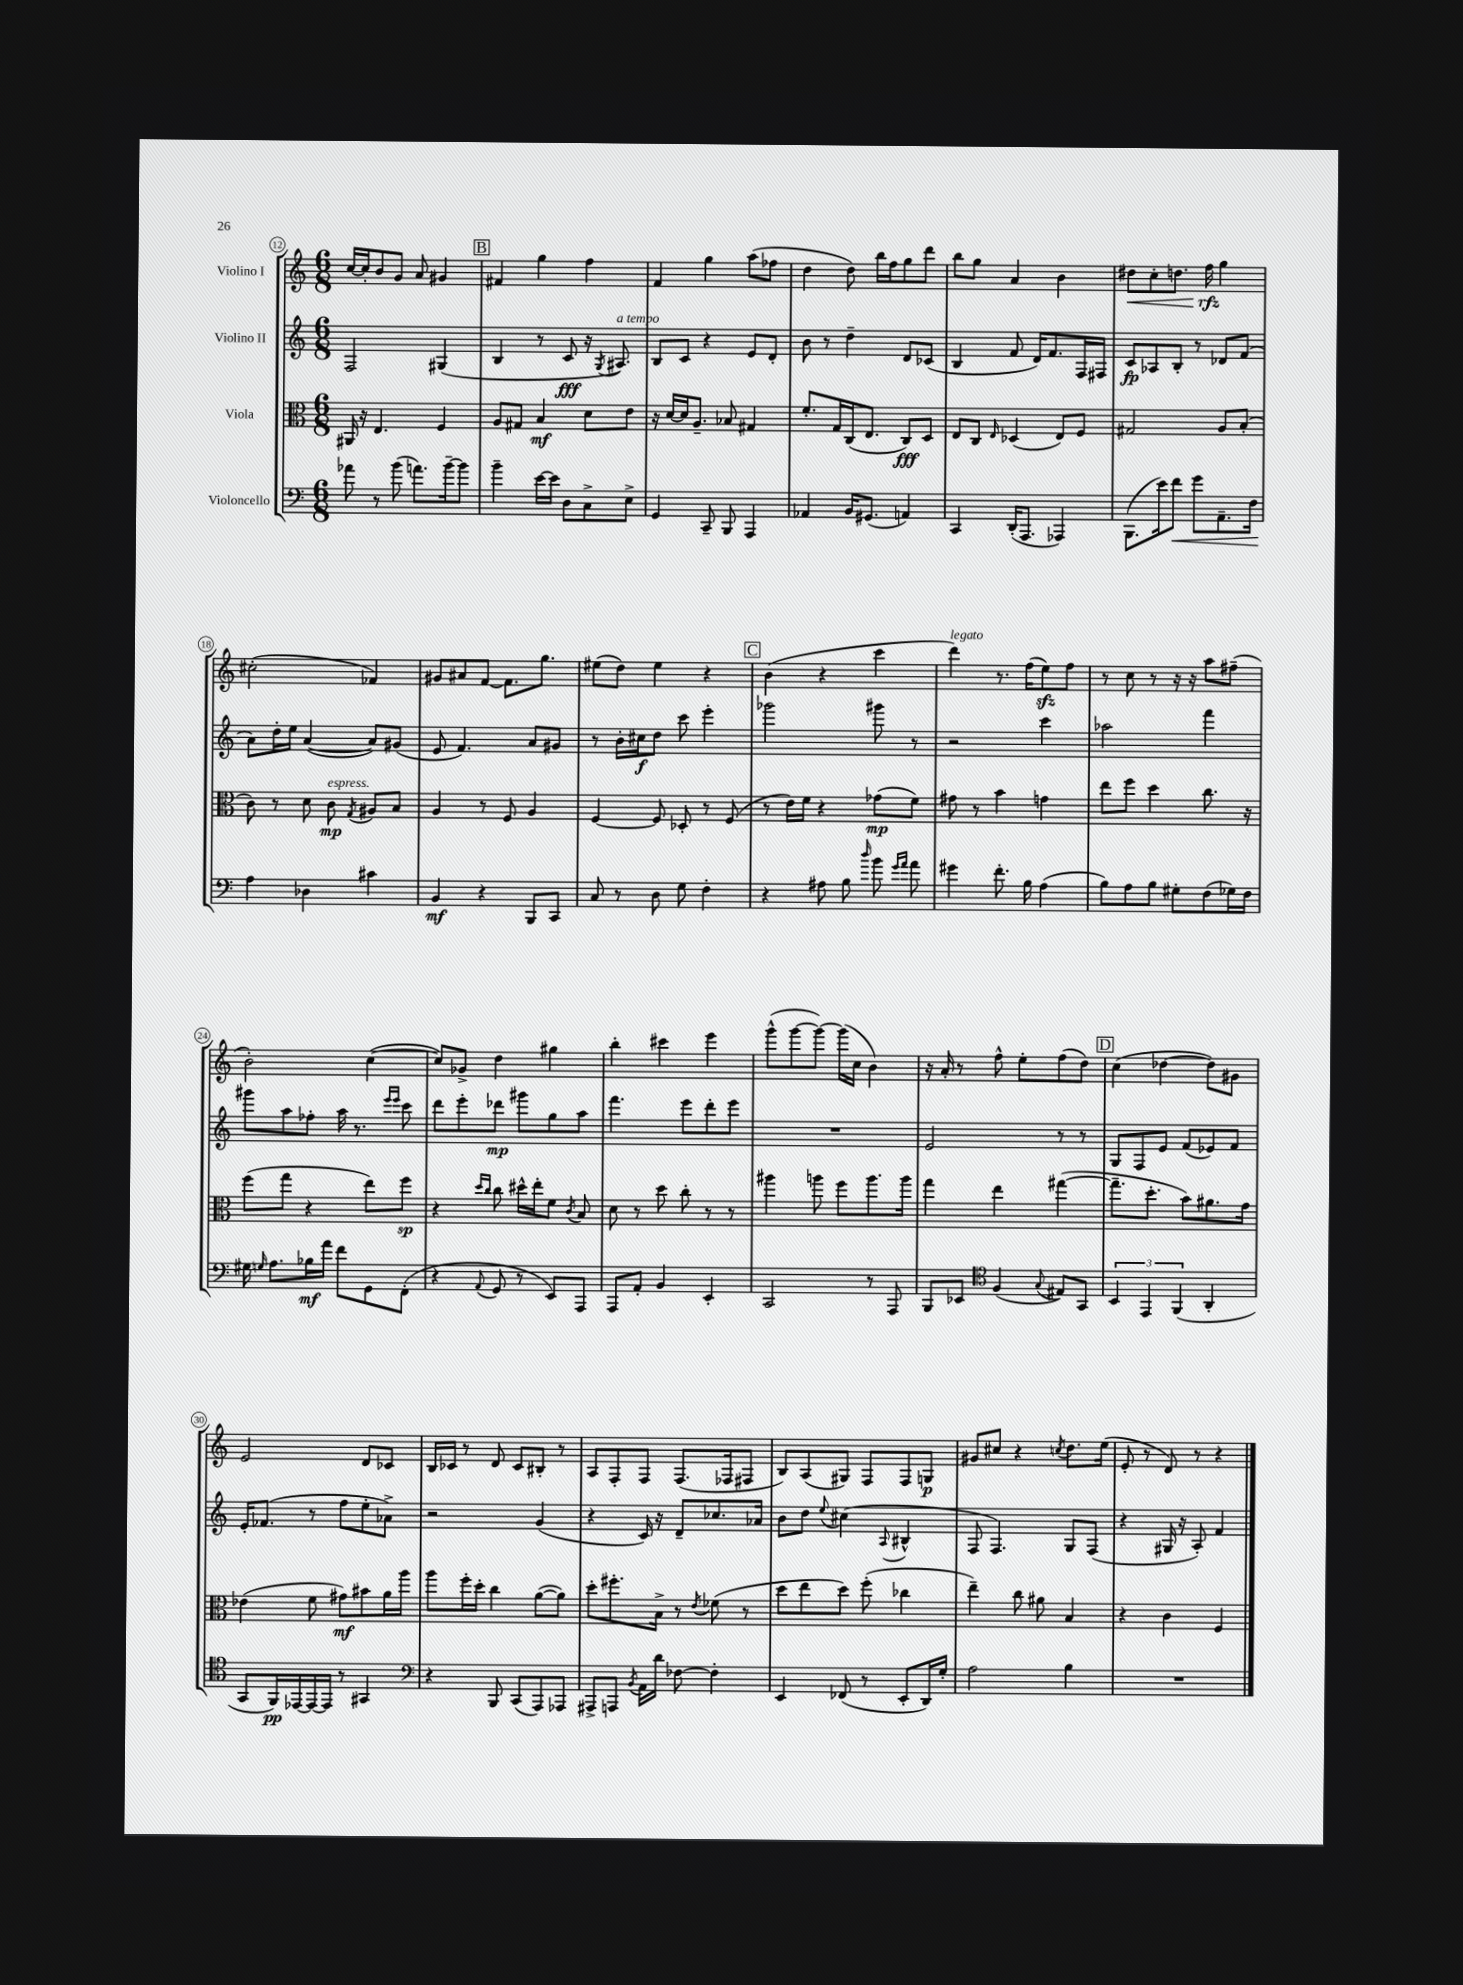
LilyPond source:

<<
\new StaffGroup <<
\new Staff = "s0" \with { instrumentName = "Violino I" } {
    \clef treble \key c \major \numericTimeSignature \time 6/8
    \autoBeamOff c''16[~ c''16-. b'8 g'8] a'8 gis'4 |
    \mark \markup { \box "B" } fis'4 g''4 f''4 |
    f'4 g''4 a''8[( fes''8] |
    d''4 d''8) b''16[ f''16 g''8 d'''8] |
    b''8[ g''8] a'4 b'4 |
    dis''8[\< c''8-. d''8.] f''16\rfz\! g''4 |
    cis''2-.( fes'4) |
    gis'8[ ais'8 f'8]~ f'8.[ g''8.] |
    eis''8[( d''8]) eis''4 r4 |
    \mark \markup { \box "C" } b'4( r4 c'''4 |
    d'''4^\markup { \italic "legato" }) r8. f''16[( e''8\sfz) f''8] |
    r8 c''8 r8 r16 r16 a''8[ fis''8]--( |
    b'2-.) c''4~( |
    c''8[) ges'8]-> d''4 gis''4 |
    b''4-. cis'''4 e'''4 |
    g'''8[-^( g'''8~ g'''8]~) g'''16[( c''16] b'4) |
    r16 a'16-. r8 f''8-^ e''8[-. f''8( d''8]) |
    \mark \markup { \box "D" } c''4( des''4~ des''8[) gis'8] |
    e'2 d'8[ ces'8] |
    b16[ ces'16] r8 d'8 ces'8[ bis8]-. r8 |
    a8[ f8-. f8] f8.[( fes16 fis8] |
    b8[) a8( gis8]) f8[ f8 g8]\p |
    gis'8[ cis''8] r4 \acciaccatura { c''8 } d''8.[ e''16]( |
    e'8-. r8 d'8) r8 r4 \bar "|." |
}
\new Staff = "s1" \with { instrumentName = "Violino II" } {
    \clef treble \key c \major \numericTimeSignature \time 6/8
    \autoBeamOff f2 gis4( |
    \mark \markup { \box "B" } b4 r8 c'8\fff r16 \acciaccatura { g8 } ais8.^\markup { \italic "a tempo" }) |
    b8[ c'8] r4 e'8[ d'8]-. |
    b'8 r8 d''4-- d'8[ ces'8]( |
    b4 f'8 d'16[) f'8. f16 fis16] |
    c'8[\fp aes8 b8]-. r8 des'8[ f'8]( |
    a'8[) d''16-. e''16] a'4~( a'8[) gis'8]( |
    e'8 f'4.) a'8[ gis'8] |
    r8 b'16[-. cis''16\f d''8] c'''8 e'''4-. |
    \mark \markup { \box "C" } ges'''2 gis'''8 r8 |
    r2 c'''4 |
    aes''2 f'''4 |
    gis'''8[ a''8 fes''8]-. a''16 r8. \grace { e'''16[ e'''16] } c'''8 |
    d'''8[ e'''8-. des'''8]\mp gis'''8[ g''8 a''8] |
    f'''4. e'''8[ d'''8-. e'''8] |
    R2. |
    e'2 r8 r8 |
    \mark \markup { \box "D" } g8[ f8 e'8] f'8[( ees'8) f'8] |
    e'16[-. fes'8.]( r8 f''8[ e''8-. aes'8]->) |
    r2 g'4( |
    r4 c'16) r16 d'8[-- ces''8. aes'16] |
    b'8[ d''8] \appoggiatura { e''8 } cis''4( \appoggiatura { a8 } bis4-^ |
    f8 f4.) g8[ f8]( |
    r4 gis16 r16 a8-.) f'4 \bar "|." |
}
\new Staff = "s2" \with { instrumentName = "Viola" } {
    \clef alto \key c \major \numericTimeSignature \time 6/8
    \autoBeamOff ais,16 r16 e4. f4 |
    \mark \markup { \box "B" } a8[ gis8] b4\mf d'8[ e'8] |
    r16 d'16[~ d'16 a8.]-- bes8 gis4 |
    f'8.[-. g16 c16( e8.] c8[\fff) d8] |
    e8[ c8] \grace { e16 } des4( e8[) f8] |
    gis2 a8[ b8]-.( |
    c'8) r8 d'8 c'8\mp^\markup { \italic "espress." } \acciaccatura { g8 } ais8[ b8] |
    a4 r8 f8 a4 |
    f4~ f8 des8-. r8 f8( |
    \mark \markup { \box "C" } r8 e'16[) f'16] r4 ges'8[\mp( f'8]) |
    gis'8 r8 b'4 g'4 |
    e''8[ f''8] d''4 c''8. r16 |
    f''8[( g''8] r4 e''8[) f''8]\sp |
    r4 \grace { d''16[ c''16] } c''8 dis''16[-^ e''16-. f'8] \acciaccatura { c'8 } b8 |
    d'8 r8 d''8 c''8-. r8 r8 |
    ais''4 a''8 f''8[ a''8. a''16] |
    g''4 e''4 gis''4~( |
    \mark \markup { \box "D" } gis''8.[-- d''8.]-. b'8[) ais'8. g'16] |
    ees'4( f'8 gis'8[\mf) bis'8 a'16 a''16] |
    a''8[ f''16-. d''16]-. c''4 a'8[~( a'8]) |
    d''8[-. fis''8.-. b16]-> r8 \acciaccatura { e'8 } fes'8( r8 |
    d''8[ e''8 d''8]) f''8-.( ces''4 |
    e''4--) c''8 ais'8 b4 |
    r4 c'4 f4 \bar "|." |
}
\new Staff = "s3" \with { instrumentName = "Violoncello" } {
    \clef bass \key c \major \numericTimeSignature \time 6/8
    \autoBeamOff aes'8 r8 b'8( a'8.[) b'16~-- b'8] |
    \mark \markup { \box "B" } b'4-- e'16[~ e'16] d8[ c8-> e8]-> |
    g,4 c,8-- b,,8 a,,4 |
    aes,4 b,16[ gis,8.]( a,4) |
    c,4 d,16[-.( a,,8.] aes,,4) |
    b,,8.[( e'16) f'8]\< g'8[ a,8.-- f16] |
    a4\! des4 cis'4 |
    b,4\mf r4 b,,8[ c,8] |
    c8 r8 d8 g8 f4-. |
    \mark \markup { \box "C" } r4 ais8 b8 \grace { d''16 } b'8 \grace { g'16[ a'16] } a'8 |
    gis'4 f'8.-. b16 a4( |
    b8[) a8 b8] gis8[-. f8( ges16) f16] |
    gis16 \grace { g16 } a8.[ bes16\mf a'16] f'8[ g,8 f,8]-.( |
    r4 \appoggiatura { a,8 } g,8 r8 e,8[) a,,8] |
    a,,8[ a,8]-. b,4 e,4-. |
    c,2 r8 a,,8 |
    b,,8[ ees,8] \clef tenor f4( \appoggiatura { g8 } eis8[) g,8] |
    \mark \markup { \box "D" } \tuplet 3/2 { b,4 e,4 f,4( } a,4-. |
    g,8[ f,16\pp) ees,16~ ees,16~ ees,16] r8 gis,4 |
    \clef bass r4 b,,8 c,8[( a,,8) aes,,8] |
    ais,,8[-> a,,8] \acciaccatura { b,8 } a,16[ d'16] fes8~ fes4-. |
    e,4 fes,8( r8 e,8[-. d,16) g16]-. |
    a2 b4 |
    R2. \bar "|." |
}
>>
>>
\layout { \context { \Score currentBarNumber = #12 \override BarNumber.stencil = #(make-stencil-circler 0.1 0.3 ly:text-interface::print) } }
